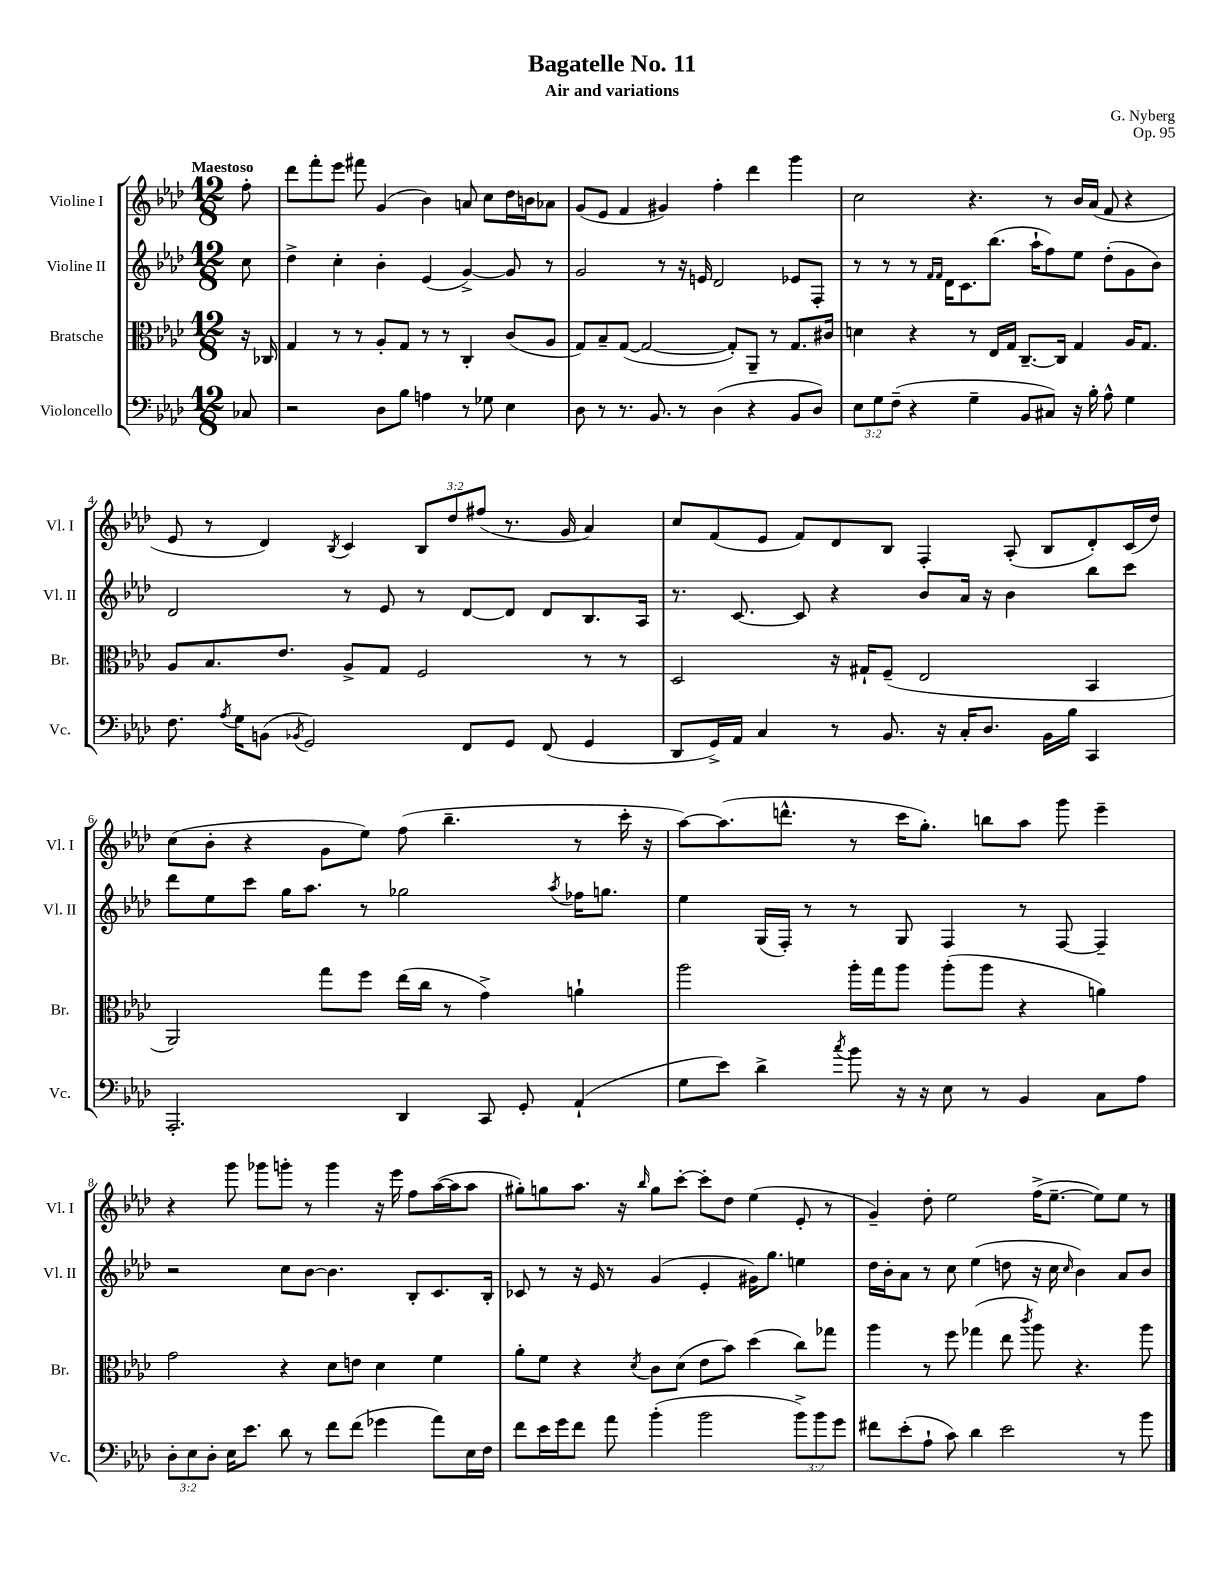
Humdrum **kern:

**kern	**kern	**kern	**kern
*staff4	*staff3	*staff2	*staff1
*clefF4	*clefC3	*clefG2	*clefG2
*k[b-e-a-d-]	*k[b-e-a-d-]	*k[b-e-a-d-]	*k[b-e-a-d-]
*M12/8	*M12/8	*M12/8	*M12/8
8C-/	16r	8cc\	8ff'\
.	16C-/	.	.
=	=	=	=
2r	4G/	4dd-^\	8ddd-\L
.	.	.	8fff'\
.	8r	4cc'\	8eee-\J
.	8r	.	8fff#\
8D-\L	8A-'/L	4b-'\	(4g/
8B-\J	8G/J	.	.
4A\	8r	(4e-/	4b-\)
.	8r	.	.
8r	4C'/	[4g^/)	8a/
8G-\	.	.	8cc\L
4E-\	(8c/L	8g/]	16dd-\L
.	.	.	16b\J
.	8A-/J	8r	8a-\J
=	=	=	=
8D-\	8G/L)	2g/	(8g/L
8r	8B-~/	.	8e-/J
8.r	([8G/J	.	4f/
.	2G/_	.	.
8.BB-/	.	.	.
.	.	8r	4g#/)
8r	.	16r	.
.	.	16e/	.
(4D-\	.	2d-/	4ff'\
.	8G'/]L)	.	.
4r	8AA-~/J	.	4ddd-\
.	8r	.	.
8BB-/L	8.G/L	8e-/L	4ggg\
8D-/J)	.	8F'/J	.
.	16c#/Jk	.	.
=	=	=	=
12E-\L	4d\	8r	2cc\
12G\	.	.	.
.	.	8r	.
(12F~\J	.	.	.
4r	4r	8r	.
.	.	16qqf/LL	.
.	.	16qqf/JJ	.
.	.	16d-\LK	.
.	.	8.c\	.
4G~\	8r	.	4.r
.	16E-/LL	(8.bb-\J	.
.	16G/JJ	.	.
8BB-/L	[8.C~/L	.	.
.	.	16aa-`\LK	.
8C#/J)	.	8ff\)	8r
.	16C/]Jk	.	.
16r	4G/	8ee-\J	16b-/LL
16B-'\	.	.	(16a-/JJ
8A-^^\	.	(8dd-'\L	8f/
4G\	16A-/LK	8g\	4r
.	8.G/J	.	.
.	.	8b-\J)	.
=	=	=	=
8.F\	8A-/L	2d-/	8e-/
.	8.B-/	.	8r
8qA-/	.	.	.
16G\LK	.	.	.
(8BB\J	.	.	4d-/)
.	8.e-/J	.	.
8qBB-/	.	.	.
2GG/)	.	.	.
.	.	.	8qB-/
.	8A-^/L	8r	4c/
.	8G/J	8e-/	.
.	2F/	8r	12B-/L
.	.	.	12dd-/
8FF/L	.	[8d-/L	.
.	.	.	(12ff#/J
8GG/J	.	8d-/]J	8.r
(8FF/	.	8d-/L	.
.	.	.	16g/
4GG/	8r	8.B-/	4a-/)
.	8r	.	.
.	.	16A-/Jk	.
=	=	=	=
8DD-/L	2D-/	8.r	8cc/L
16GG^/L)	.	.	(8f/
16AA-/JJ	.	[8.c/	.
4C/	.	.	8e-/J
.	.	8c/]	8f/L)
8r	16r	4r	8d-/
.	16G#`/LK	.	.
8.BB-/	(8F~/J	.	8B-/J
.	2E-/	8b-/L	4F'/
16r	.	.	.
16C'/LK	.	16a-/Jk	.
8.D-/J	.	16r	.
.	.	4b-\	(8A-'/
16BB-\LL	.	.	8B-/L
16B-\JJ	.	.	.
4CC/	4BB-/	8bb-\L	8d-'/)
.	.	8ccc\J	(16c/L
.	.	.	16dd-/JJ)
=	=	=	=
2.AAA-'/	2AA-/)	8ddd-\L	(8cc\L
.	.	8ee-\	8b-'\J
.	.	8ccc\J	4r
.	.	16gg\LK	.
.	.	8.aa-\J	.
.	8gg\L	.	8g\L
.	8ff\J	8r	8ee-\J)
4DD-/	(16ee-\LL	2gg-\	(8ff\
.	16cc\JJ	.	.
.	8r	.	4.bb-~\
8CC/	4g^\)	.	.
8GG'/	.	.	.
.	.	8qaa-/	.
(4AA-`/	4a`\	16ff-\LK	8r
.	.	8.gg\J	.
.	.	.	16ccc'\
.	.	.	16r
=	=	=	=
8G\L	2aa-\	4ee-\	[8aa-\L)
8e-\J)	.	.	(8.aa-\]
4d-^\	.	(16G/LL	.
.	.	16F'/JJ)	8.ddd^^\J
.	.	8r	.
8qcc/	.	.	.
8b-\	16aa-'\LL	8r	8r
.	16gg\J	.	.
16r	8aa-\J	8G/	16ccc\LK
16r	.	.	8.gg'\J)
8E-\	(8aa-'\L	4F/	.
8r	8aa-\J	.	8bb\L
4BB-/	4r	8r	8aa-\J
.	.	[8F/	8ggg\
8C\L	4a\)	4F~/]	4eee-~\
8A-\J	.	.	.
=	=	=	=
12D-'\L	2g\	2r	4r
12E-\	.	.	.
12D-'\J	.	.	.
16E-\LK	.	.	8ggg\
8.e-\J	.	.	.
.	.	.	8ggg-\L
8d-\	4r	8cc\L	8ggg'\J
8r	.	[8b-\J	8r
8f\L	8d-\L	4.b-\]	4ggg\
(8f\J	8e\J	.	.
4g-\	4d-\	.	16r
.	.	.	16eee-\
.	.	8B-'/L	8ff\L
8a-\L)	4f\	8.c/	([16aa-\L
.	.	.	16aa-\]J
16E-\L	.	.	8aa-\J
16F\JJ	.	16B-'/Jk	.
=	=	=	=
8f\L	8a-'\L	8c-/	8gg#'\L)
16e-\L	8f\J	8r	8gg\
16g\J	.	.	.
8f\J	4r	16r	8.aa-\J
.	.	16e-/	.
8a-\	.	8r	.
.	.	.	16r
.	8qd-/	.	16qqbb-/
(4b-'\	8c\L	(4g/	8gg\L
.	(8d-\J	.	[8ccc'\J
2b-\	8e-\L	4e-'/	8ccc'\]L
.	8b-\J)	.	8dd-\J
.	(4dd-\	16g#\LK)	(4ee-\
.	.	8.gg\J	.
12b-^\L)	8cc\L)	4ee\	8e-'/
12b-\	.	.	.
.	8gg-\J	.	8r
12g\J	.	.	.
=	=	=	=
8f#\L	4aa-\	16dd-\LL	4g~/)
.	.	16b-'\J	.
(8e-'\	.	8a-\J	.
8A-`\J	8r	8r	8dd-'\
8c\)	8ff\	8cc\	2ee-\
4d-\	(4gg-\	(4ee-\	.
2e-\	8ee-\	8dd\	.
.	8qccc/	.	.
.	8aa-\)	16r	(16ff^\LK
.	.	16cc\	[8.ee-~\J
.	.	16qqcc/	.
.	4.r	4b-\)	.
.	.	.	8ee-\]L)
8r	.	8a-/L	8ee-\J
8b-\	8aa-\	8b-/J	8r
==	==	==	==
*-	*-	*-	*-
